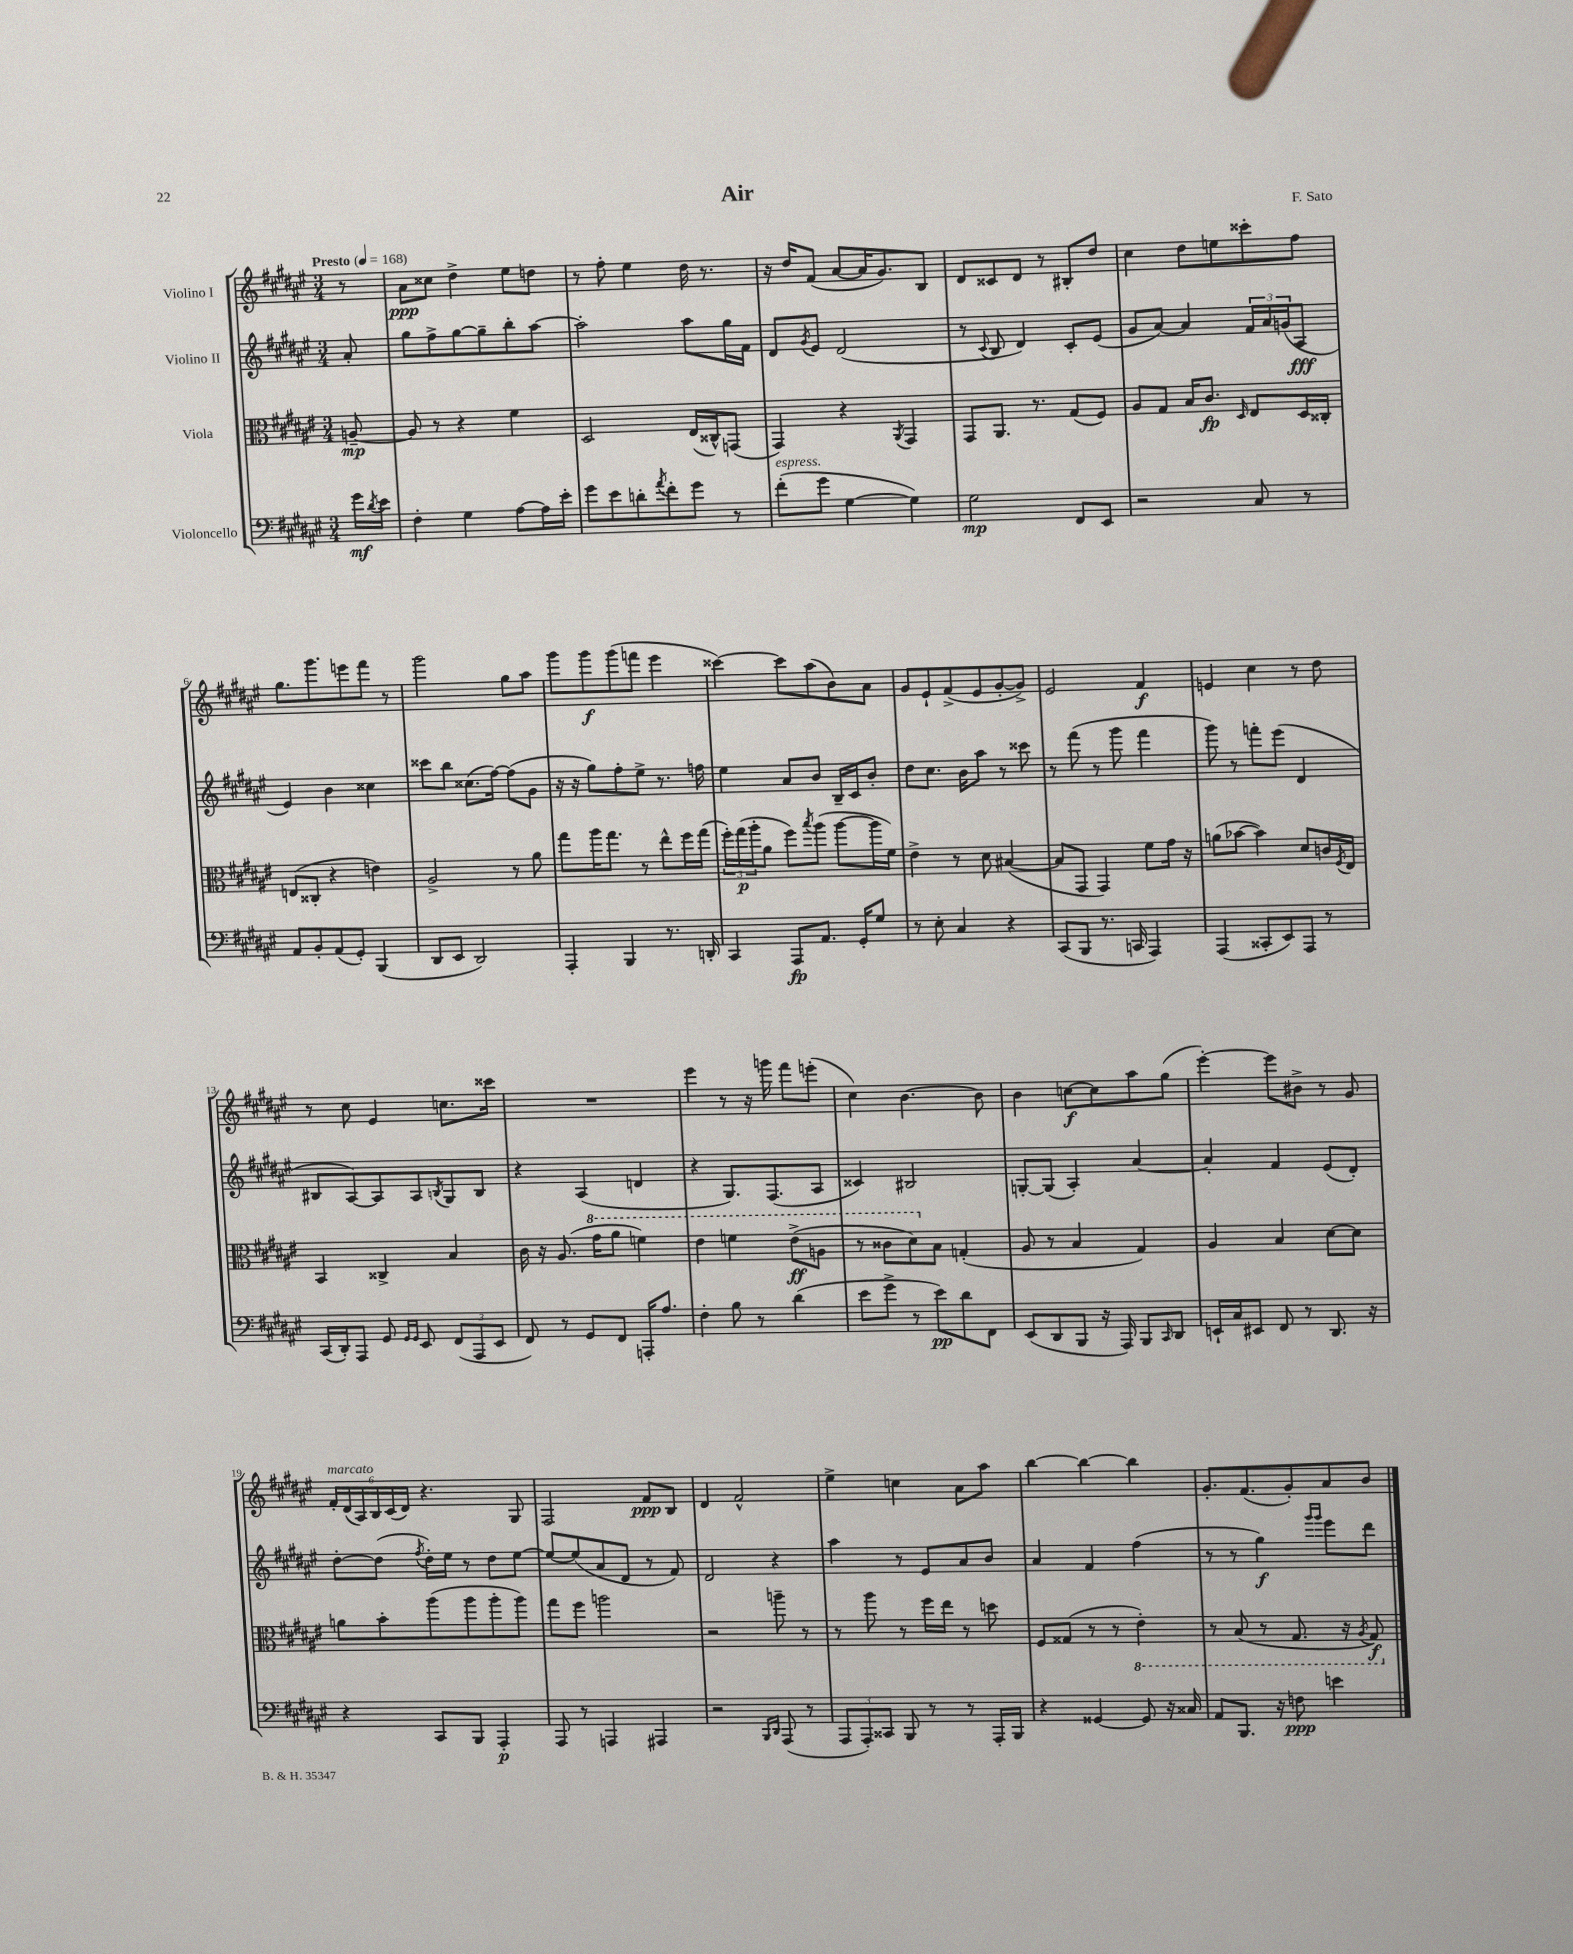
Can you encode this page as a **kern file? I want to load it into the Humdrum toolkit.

**kern	**kern	**kern	**kern
*staff4	*staff3	*staff2	*staff1
*clefF4	*clefC3	*clefG2	*clefG2
*k[f#c#g#d#a#e#]	*k[f#c#g#d#a#e#]	*k[f#c#g#d#a#e#]	*k[f#c#g#d#a#e#]
*M3/4	*M3/4	*M3/4	*M3/4
*MM168	*MM168	*MM168	*MM168
16g#\LL	[8A~/	8a#'/	8r
8qd#/	.	.	.
16e#\JJ	.	.	.
=	=	=	=
4F#'\	8A/]	8gg#\L	8a#\L
.	8r	8ff#^\	8cc##\J
4G#\	4r	[8gg#\	4dd#^\
.	.	8gg#~\]	.
[8A#\L	4f#\	8bb'\	8ee#\L
16A#\]L	.	[8aa#\J	8dd\J
16e#'\JJ	.	.	.
=	=	=	=
8g#\L	2D#/	2aa#'\]	8r
8e#\	.	.	8ff#'\
8d'\	.	.	4ee#\
8qa#/	.	.	.
8f#'\	.	.	.
8g#\J	(16E#/LL	8aa#\L	16dd#\
.	16C##^^/J)	.	8.r
8r	(8GG/J	16gg#\L	.
.	.	16f#\JJ	.
=	=	=	=
(8f#'\L	4GG#/)	8d#/L	16r
.	.	.	16dd#/LK
.	.	8qg#/	.
8g#\J	.	8e#/J	(8f#/J
[4G#\	4r	(2d#/	[8a#/L
.	.	.	16a#/]K
.	.	.	8.g#/)
.	8qAA#/	.	.
4G#\])	4GG#/	.	.
.	.	.	8B/J
=	=	=	=
2G#\	8GG#/L	8r	8d#/L
.	.	8qqc#/	.
.	8.AA#/J	8B/	8c##/
.	.	4d#/)	8d#/J
.	8.r	.	.
.	.	.	8r
8FF#/L	(8G#/L	8c#'/L	8B#'/L
8EE#/J	8F#/J)	(8e#/J	8dd#/J
=	=	=	=
2r	8A#/L	8g#/L	4cc#\
.	8G#/J	[8a#/J)	.
.	16B/LK	4a#/]	8dd#\L
.	8.c#/J	.	.
.	.	.	8ee\
.	16qqD#/	.	.
8C#/	8E#/L	24f#/LL	8ccc##'\
.	.	24a#/	.
.	.	(24g/J	.
8r	16D#/L	8A#/J	8ff#\J
.	16C##'/JJ	.	.
=	=	=	=
8AA#/L	(8E/L	4e#/)	8.gg#\L
8BB'/	8C##'/J	.	.
.	.	.	8.ggg#\
(8AA#/	4r	4b\	.
8GG#'/J)	.	.	8eee\
(4BBB/	4e\)	4cc##\	8fff#\J
.	.	.	8r
=	=	=	=
8DD#/L	2A#^/	8ccc##\L	2ggg#\
8EE#/J	.	8bb\J	.
2DD#/)	.	(8.cc##\L	.
.	.	[16ff#\Jk)	.
.	8r	(8ff#\]L	8gg#\L
.	8a#\	8g#\J	8aa#\J
=	=	=	=
4AAA#'/	8gg#\L	16r	8ggg#\L
.	.	16r	.
.	16aa#\K	8gg#\L)	8ggg#\
.	8.gg#\J	.	.
4BBB/	.	8ff#'\	(8ggg#\
.	8r	8ee#^\J	8fff\J
8.r	8ee#^^\L	8.r	4eee#\
.	16ff#\L	.	.
16DD'/	(16gg#\JJ	16ff\	.
=	=	=	=
4CC#/	24ff#'\LL)	4ee#\	[4ccc##\)
.	(24gg#\	.	.
.	24aa#'\J	.	.
.	8a#\J	.	.
8AAA#/L	8ff#\L)	8a#/L	8ccc##\]L
.	8qbb/	.	.
8.AA#/J	(8aa#\J	8b/J	(8aa#\
.	[8aa#\L	16B~/LL	8b\)
16GG#'/LK	.	16c#/J	.
8G#/J	16aa#\]L	8b'/J	8a#\J
.	16f#\JJ)	.	.
=	=	=	=
8r	4e#^\	8dd#\L	8g#/L
8E#'\	.	8.cc#\J	8e#`/
4C#/	8r	.	(8f#^/
.	.	16b\LK	.
.	8d#\	8aa#\J	8e#/
4r	([4B#/	8r	[8g#'/
.	.	8ccc##\	8g#^/]J)
=	=	=	=
(8CC#/L	8B#/]L	8r	2e#/
8BBB/J	8GG#/J	(8fff#\	.
8.r	4GG#/)	8r	.
.	.	8ggg#\	.
16CC/	.	.	.
4AAA#/)	8f#\L	4fff#\	4f#/
.	16g#\Jk	.	.
.	16r	.	.
=	=	=	=
(4AAA#/	(8a\L	8ggg#\)	4e/
.	[8b-\J	8r	.
8CC##'/L	4b-\])	8fff'\L	4cc#\
8EE#/)	.	(8eee#\J	.
8AAA#/J	8d#/L	4d#/	8r
8r	16c/L	.	8dd#\
.	8qF#/	.	.
.	16E#/JJ	.	.
=	=	=	=
(16CC#/LL	4BB/	8B#/L	8r
16DD#'/J)	.	.	.
8AAA#/J	.	[8A#/)	8cc#\
8GG#/	4C##^/	8A#/]	4e#/
16qqGG#/LL	.	.	.
16qqGG#/JJ	.	.	.
8EE#/	.	8A#/	.
.	.	8qB/	.
(12FF#/L	4B/	8G#/	8.cc\L
12AAA#/	.	.	.
.	.	8B/J	.
12EE#/J	.	.	.
.	.	.	16ccc##\Jk
=	=	=	=
8FF#/)	16c#\	4r	2.r
.	16r	.	.
8r	(8.A#/	.	.
8GG#/L	.	(4A#/	.
.	16gg#\LK	.	.
8FF#/J	8aa#\J	.	.
16AAA'/LK	4ff\)	4d/	.
8.A#/J	.	.	.
=	=	=	=
4F#'\	4ee#\	4r	4eee#\
8B\	4ff\	8.G#/L)	8r
8r	.	.	16r
.	.	(8.F#/	16ggg\
(4d#\	(8ee#^\L	.	8fff#\L
.	8a\J	8A#/J	(8eee'\J
=	=	=	=
8e#\L	8r	4c##/)	4cc#\)
8g#^\J	8cc##\L	.	.
8r	8dd#\)	2B#/	[4.b\
8e#\L)	8B\J	.	.
8d#\	(4G'/	.	.
8FF#\J	.	.	8b\]
=	=	=	=
(8EE#/L	8A#/	[8G'/L	4b\
8DD#/	8r	(8G/]J	.
8BBB/J	4B/	4A#'/)	[8cc\L
16r	.	.	8cc\]
16AAA#/)	.	.	.
8BBB/L	4G#/)	[4a#/	8aa#\
16qqCC#/	.	.	.
8DD#/J	.	.	(8gg#\J
=	=	=	=
16EE`/LL	4A#/	4a#'/]	[4eee#'\)
16C#/J	.	.	.
8EE#/J	.	.	.
8FF#/	4B/	4f#/	8eee#\]L
8r	.	.	8b#^\J
8.DD#/	[8d#\L	(8e#/L	8r
.	8d#\]J	8d#'/J)	8g#/
16r	.	.	.
=	=	=	=
4r	8a\L	[8dd#'\L	24f#'/LL
.	.	.	(24d#/
.	.	.	24A#/)
.	8b'\	(8dd#\]J	24B/
.	.	.	(24c#/
.	.	.	24d#/JJ)
.	.	8qff#/	.
8CC#/L	(8aa#\	16dd#'\LL)	4.r
.	.	16ee#\JJ	.
8BBB/J	8aa#\	8r	.
4AAA#'/	8aa#'\	8dd#\L	.
.	8aa#\J)	[8ee#\J	8G#/
=	=	=	=
8AAA#/	8gg#\L	8ee#/_L	2F#/
8r	8ff#\J	(8ee#/]	.
4AAA/	2aa\	8a#/	.
.	.	8d#/J	.
4AAA#/	.	8r	8f#/L
.	.	8f#/)	8B/J
=	=	=	=
2r	2r	2d#/	4d#/
.	.	.	2f#^^/
16qqBBB/LL	.	.	.
16qqDD#/JJ	.	.	.
(8AAA#/	8aa~\	4r	.
8r	8r	.	.
=	=	=	=
12AAA#/L	8r	4aa#\	4ee#^\
12AAA#'/)	.	.	.
.	8aa#\	.	.
12CC##/J	.	.	.
8BBB/	8r	8r	4cc\
8r	16ff#\LL	8e#/L	.
.	16ee#\JJ	.	.
8r	8r	8a#/	8a#\L
16AAA#'/LL	8dd\	8b/J	8aa#\J
16BBB/JJ	.	.	.
=	=	=	=
4r	8F#/L	4a#/	[4bb\
.	(8G##/J	.	.
[4GG##/	8r	4f#/	4bb\_
.	8r	.	.
8GG##/]	4E#'\)	(4ff#\	4bb\]
16r	.	.	.
16C##/	.	.	.
=	=	=	=
8AA#/L	8r	8r	8.g#'/L
8.BBB/J	(8BB/	8r	.
.	.	.	(8.f#/
.	8r	4gg#\)	.
16r	.	.	.
8F\	8.GG#/	.	8g#'/)
.	.	16qqggg#/LL	.
.	.	16qqggg#/JJ	.
4e\	.	8eee#\L	8a#/
.	16r	.	.
.	8qAA#/	.	.
.	8GG#/)	8ddd#\J	8b/J
==	==	==	==
*-	*-	*-	*-
